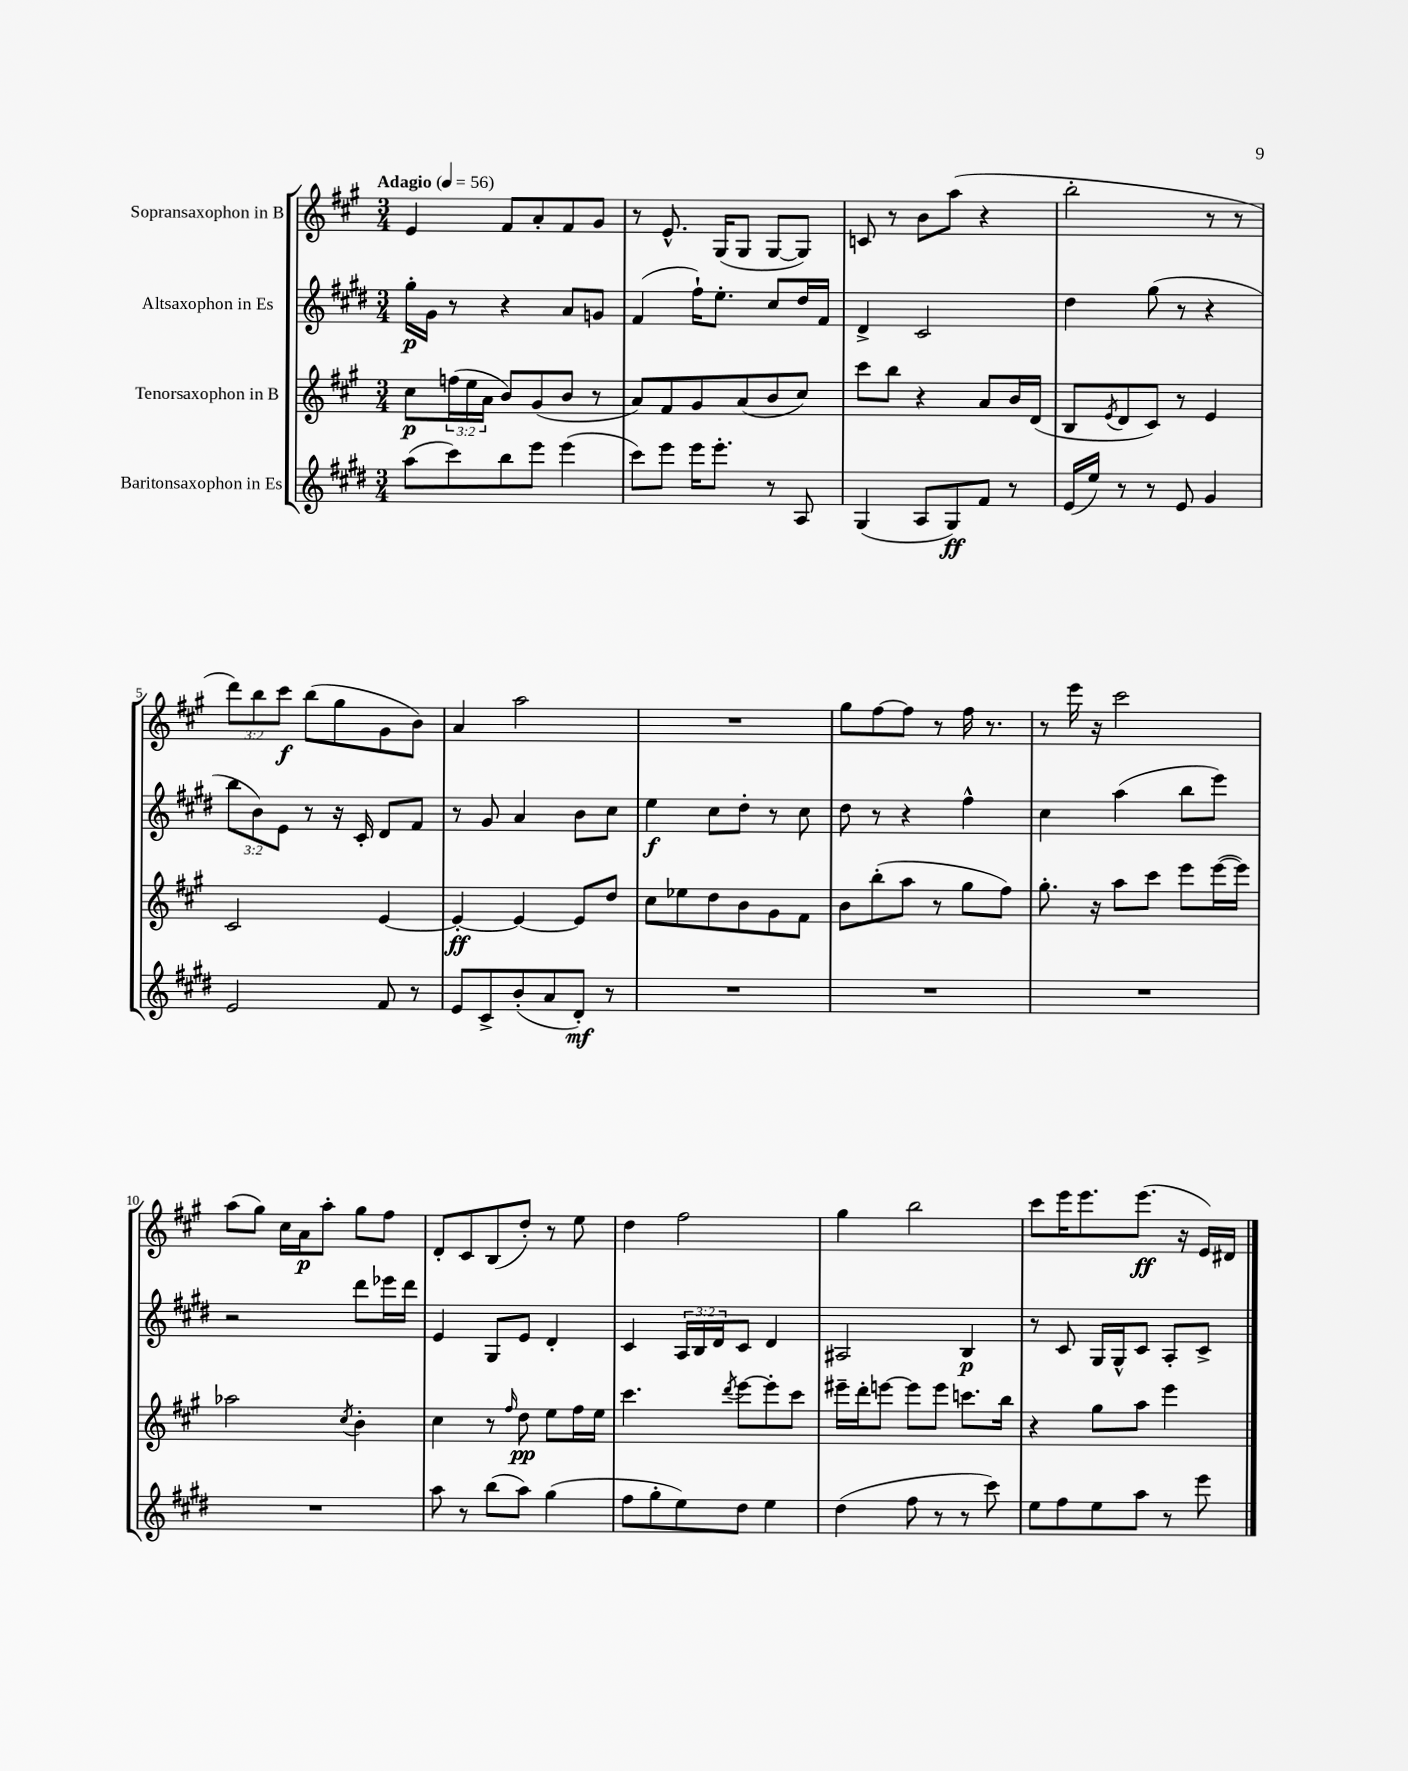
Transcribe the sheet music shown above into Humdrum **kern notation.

**kern	**dynam	**kern	**dynam	**kern	**dynam	**kern	**dynam
*part4	*part4	*part3	*part3	*part2	*part2	*part1	*part1
*staff4	*staff4	*staff3	*staff3	*staff2	*staff2	*staff1	*staff1
*I"Baritonsaxophon in Es	*	*I"Tenorsaxophon in B	*	*I"Altsaxophon in Es	*	*I"Sopransaxophon in B	*
*clefG2	*	*clefG2	*	*clefG2	*	*clefG2	*
*k[f#c#g#d#]	*	*k[f#c#g#]	*	*k[f#c#g#d#]	*	*k[f#c#g#]	*
*M3/4	*	*M3/4	*	*M3/4	*	*M3/4	*
*MM56	*	*MM56	*	*MM56	*	*MM56	*
=1	=1	=1	=1	=1	=1	=1	=1
!	!	!	!	!	!	!LO:TX:a:B:t=Adagio	!
(8aa\L	.	8cc#\L	p	16gg#'\LL	p	4e/	.
.	.	.	.	16g#\JJ	.	.	.
8ccc#\)	.	(24ffn\L	.	8r	.	.	.
.	.	24ee\	.	.	.	.	.
.	.	24a\JJ	.	.	.	.	.
8bb\	.	8b/L)	.	4r	.	8f#/L	.
8eee\J	.	(8g#/	.	.	.	8a'/	.
(4eee\	.	8b/J	.	8a/L	.	8f#/	.
.	.	8r	.	8gn/J	.	8g#/J	.
=2	=2	=2	=2	=2	=2	=2	=2
8ccc#\L)	.	8a/L)	.	(4f#/	.	8r	.
8eee\J	.	8f#/	.	.	.	8.e^^/	.
16eee\KL	.	8g#/	.	16ff#`\KL)	.	.	.
8.eee'\J	.	.	.	8.ee'\J	.	(16G#/KL	.
.	.	(8a/	.	.	.	8G#/J	.
8r	.	8b/	.	8cc#/L	.	[8G#/L	.
8A/	.	8cc#/J)	.	16dd#/L	.	8G#/J])	.
.	.	.	.	16f#/JJ	.	.	.
=3	=3	=3	=3	=3	=3	=3	=3
(4G#/	.	8ccc#\L	.	4d#^/	.	8cn/	.
.	.	8bb\J	.	.	.	8r	.
8A/L	.	4r	.	2c#/	.	8b\L	.
8G#/)	ff	.	.	.	.	(8aa\J	.
8f#/J	.	8a/L	.	.	.	4r	.
8r	.	16b/L	.	.	.	.	.
.	.	(16d/JJ	.	.	.	.	.
=4	=4	=4	=4	=4	=4	=4	=4
(16e/LL	.	8B/L	.	4dd#\	.	2bb'\	.
16ee/JJ)	.	.	.	.	.	.	.
.	.	8qe/	.	.	.	.	.
8r	.	8d/	.	.	.	.	.
8r	.	8c#/J)	.	(8gg#\	.	.	.
8e/	.	8r	.	8r	.	.	.
4g#/	.	4e/	.	4r	.	8r	.
.	.	.	.	.	.	8r	.
!!LO:LB:g=z
=5	=5	=5	=5	=5	=5	=5	=5
2e/	.	2c#/	.	12bb\L	.	12ddd\L)	.
.	.	.	.	12b\)	.	12bb\	.
.	.	.	.	12e\J	.	12ccc#\J	f
.	.	.	.	8r	.	(8bb\L	.
.	.	.	.	16r	.	8gg#\	.
.	.	.	.	16c#'/	.	.	.
8f#/	.	[4e/	.	8d#/L	.	8g#\	.
8r	.	.	.	8f#/J	.	8b\J)	.
=6	=6	=6	=6	=6	=6	=6	=6
8e/L	.	4e'/_	ff	8r	.	4a/	.
8c#^/	.	.	.	8g#/	.	.	.
(8b'/	.	4e/_	.	4a/	.	2aa\	.
8a/	.	.	.	.	.	.	.
8d#'/J)	mf	8e/L]	.	8b\L	.	.	.
8r	.	8dd/J	.	8cc#\J	.	.	.
=7	=7	=7	=7	=7	=7	=7	=7
2.r	.	8cc#\L	.	4ee\	f	2.r	.
.	.	8ee-X\	.	.	.	.	.
.	.	8dd\	.	8cc#\L	.	.	.
.	.	8b\	.	8dd#'\J	.	.	.
.	.	8g#\	.	8r	.	.	.
.	.	8f#\J	.	8cc#\	.	.	.
=8	=8	=8	=8	=8	=8	=8	=8
2.r	.	8b\L	.	8dd#\	.	8gg#\L	.
.	.	(8bb'\	.	8r	.	[8ff#\	.
.	.	8aa\J	.	4r	.	8ff#\J]	.
.	.	8r	.	.	.	8r	.
.	.	8gg#\L	.	4ff#^^\	.	16ff#\	.
.	.	.	.	.	.	8.r	.
.	.	8ff#\J)	.	.	.	.	.
=9	=9	=9	=9	=9	=9	=9	=9
2.r	.	8.gg#'\	.	4cc#\	.	8r	.
.	.	.	.	.	.	16eee\	.
.	.	16r	.	.	.	16r	.
.	.	8aa\L	.	(4aa\	.	2ccc#\	.
.	.	8ccc#\J	.	.	.	.	.
.	.	8eee\L	.	8bb\L	.	.	.
.	.	([16eee\L	.	8eee\J)	.	.	.
.	.	16eee\JJ])	.	.	.	.	.
!!LO:LB:g=z
=10	=10	=10	=10	=10	=10	=10	=10
2.r	.	2aa-X\	.	2r	.	(8aa\L	.
.	.	.	.	.	.	8gg#\J)	.
.	.	.	.	.	.	16cc#\LL	.
.	.	.	.	.	.	16a\J	p
.	.	.	.	.	.	8aa'\J	.
.	.	8qcc#/	.	.	.	.	.
.	.	4b'\	.	8ddd#\L	.	8gg#\L	.
.	.	.	.	16eee-X\L	.	8ff#\J	.
.	.	.	.	16ddd#\JJ	.	.	.
=11	=11	=11	=11	=11	=11	=11	=11
8aa\	.	4cc#\	.	4e/	.	8d'/L	.
8r	.	.	.	.	.	8c#/	.
(8bb\L	.	8r	.	8G#/L	.	(8B/	.
.	.	16qqff#/	.	.	.	.	.
8aa\J)	.	8dd\	pp	8e/J	.	8dd'/J)	.
(4gg#\	.	8ee\L	.	4d#'/	.	8r	.
.	.	16ff#\L	.	.	.	8ee\	.
.	.	16ee\JJ	.	.	.	.	.
=12	=12	=12	=12	=12	=12	=12	=12
8ff#\L	.	4.ccc#\	.	4c#/	.	4dd\	.
8gg#'\	.	.	.	.	.	.	.
8ee\)	.	.	.	24A/LL	.	2ff#\	.
.	.	.	.	24B/	.	.	.
.	.	.	.	24d#/J	.	.	.
.	.	8qddd/	.	.	.	.	.
8dd#\J	.	[8eee\L	.	8c#/J	.	.	.
4ee\	.	8eee'\]	.	4d#/	.	.	.
.	.	8ccc#\J	.	.	.	.	.
=13	=13	=13	=13	=13	=13	=13	=13
(4dd#\	.	16eee#X~\LL	.	2A#X/	.	4gg#\	.
.	.	16ddd'\J	.	.	.	.	.
.	.	[8eeen\J	.	.	.	.	.
8ff#\	.	8eee\L]	.	.	.	2bb\	.
8r	.	8eee\J	.	.	.	.	.
8r	.	8.cccn\L	.	4B/	p	.	.
8ccc#\)	.	.	.	.	.	.	.
.	.	16bb\Jk	.	.	.	.	.
=14	=14	=14	=14	=14	=14	=14	=14
8ee\L	.	4r	.	8r	.	8ccc#\L	.
8ff#\	.	.	.	8c#/	.	16eee\K	.
.	.	.	.	.	.	8.eee\	.
8ee\	.	8gg#\L	.	16G#/LL	.	.	.
.	.	.	.	16G#^^/J	.	.	.
8aa\J	.	8aa\J	.	8c#/J	.	(8.eee\J	ff
8r	.	4eee\	.	8A'/L	.	.	.
.	.	.	.	.	.	16r	.
8eee\	.	.	.	8c#^/J	.	16e/LL)	.
.	.	.	.	.	.	16d#X/JJ	.
==	==	==	==	==	==	==	==
*-	*-	*-	*-	*-	*-	*-	*-
